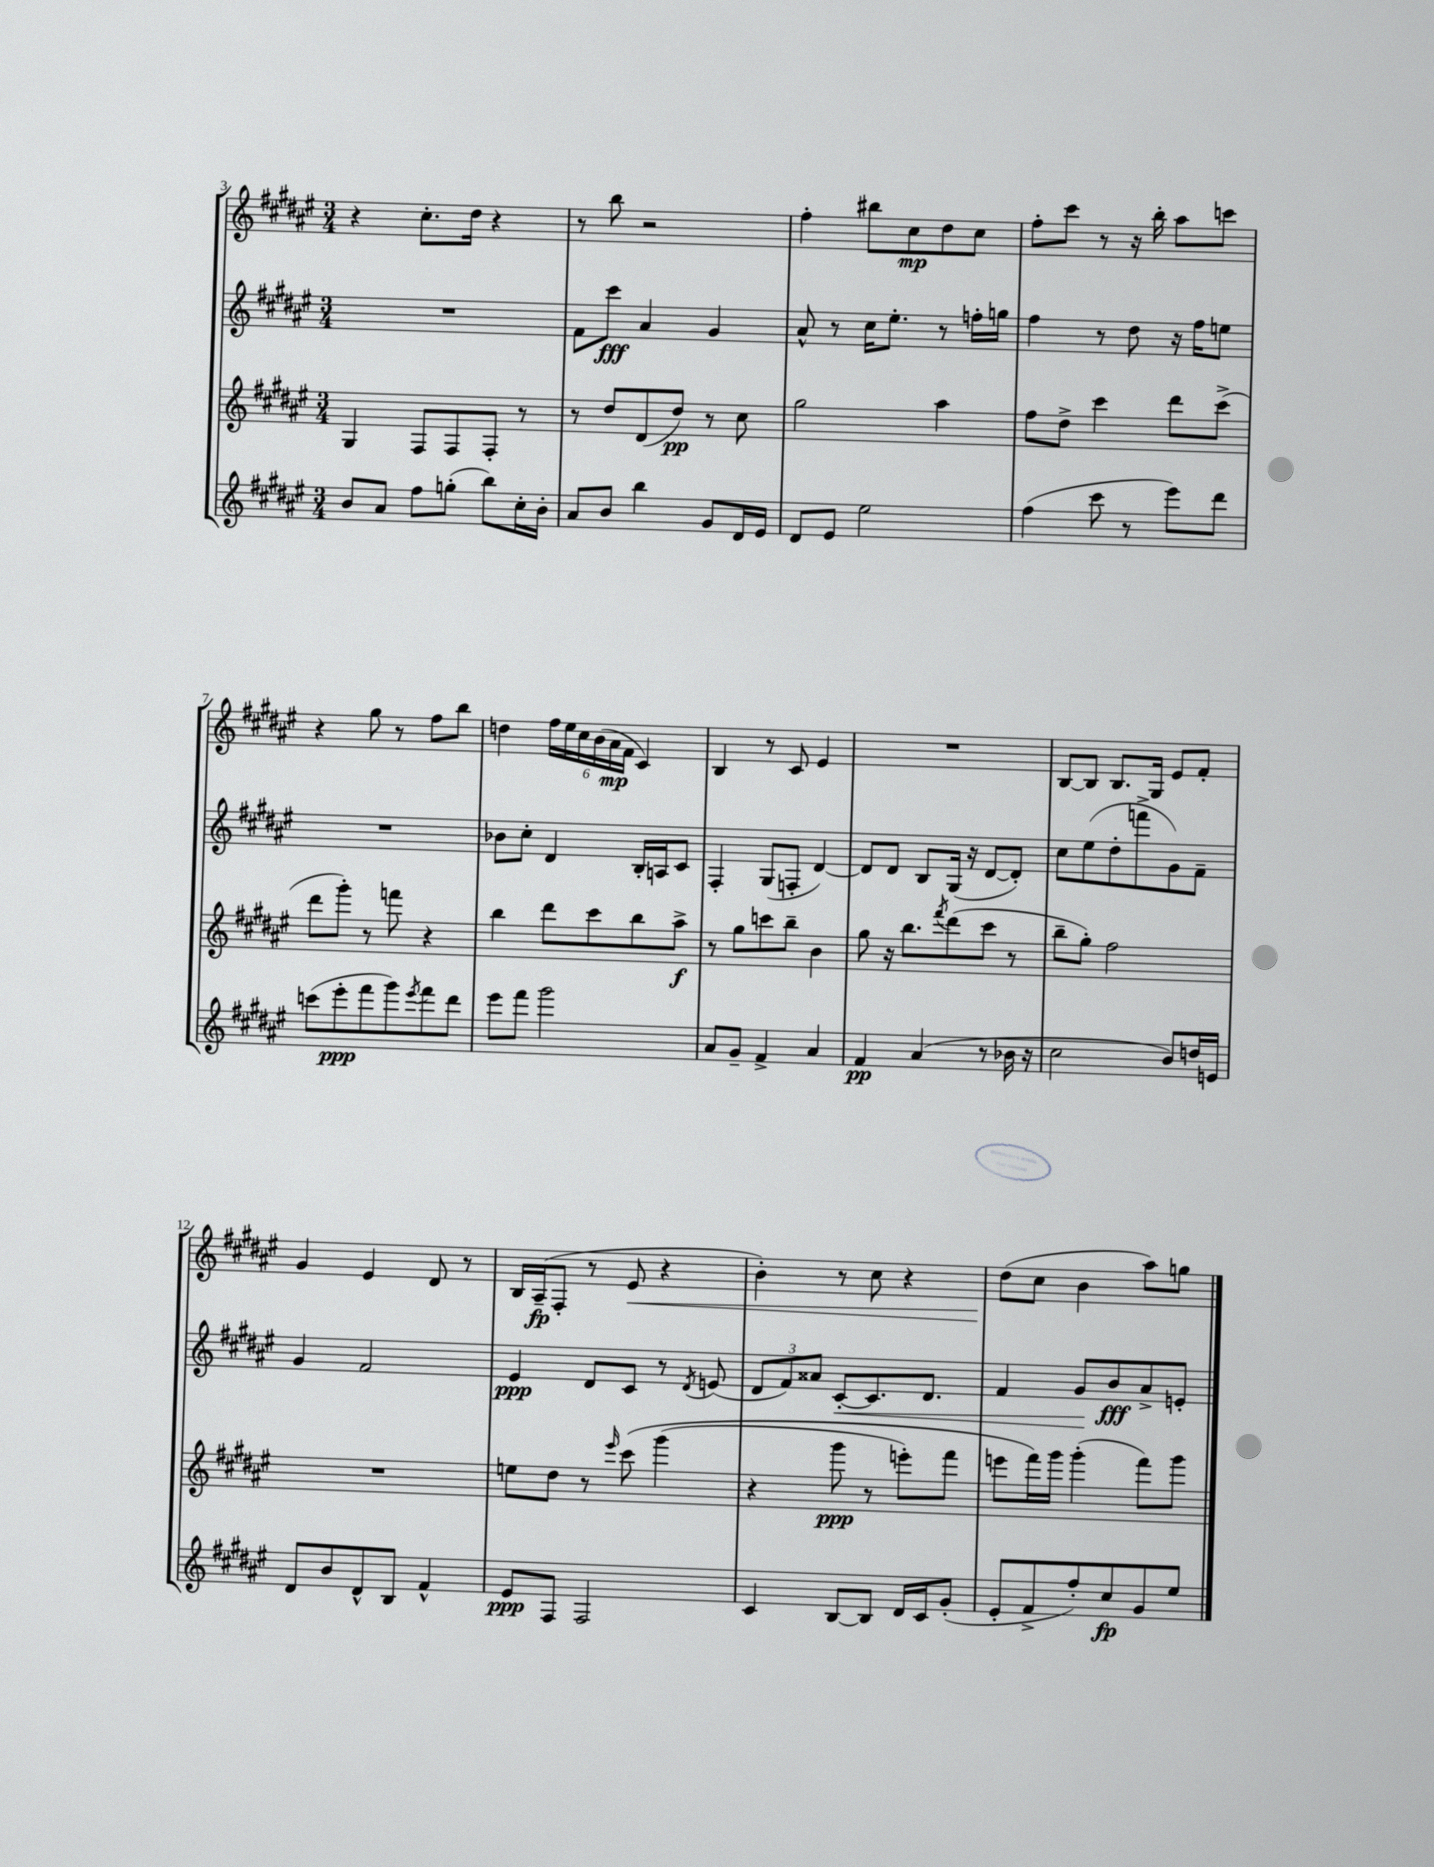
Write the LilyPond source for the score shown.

<<
\new StaffGroup <<
\new Staff = "s0" {
    \clef treble \key fis \major \numericTimeSignature \time 3/4
    r4 cis''8.-. dis''16 r4 |
    r8 b''8 r2 |
    fis''4-. bis''8 cis''8\mp dis''8 cis''8 |
    fis''8-. cis'''8 r8 r16 b''16-. ais''8 c'''8 |
    r4 gis''8 r8 fis''8 b''8 |
    d''4 \tuplet 6/4 { fis''16 eis''16 cis''16 b'16( ais'16\mp fis'16 } cis'4) |
    b4 r8 cis'8 eis'4 |
    R2. |
    b8~ b8 b8. gis16 eis'8 fis'8-. |
    gis'4 eis'4 dis'8 r8 |
    b16 ais16--\fp( fis8-. r8 eis'8\< r4 |
    b'4-.) r8 cis''8 r4 |
    dis''8\!( cis''8 b'4 ais''8) g''8 \bar "|." |
}
\new Staff = "s1" {
    \clef treble \key fis \major \numericTimeSignature \time 3/4
    R2. |
    fis'8 cis'''8\fff ais'4 gis'4 |
    ais'8-^ r8 cis''16 eis''8.-. r8 f''16-. g''16 |
    fis''4 r8 dis''8 r16 fis''16 e''8 |
    R2. |
    bes'8 cis''8-. dis'4 b16-. a16 cis'8 |
    fis4-. gis8( f8-. dis'4~) |
    dis'8 dis'8 b8 gis16( r16 dis'8~ dis'8-.) |
    cis''8 eis''8( dis''8-. f'''8-> gis'8) fis'8-- |
    gis'4 fis'2 |
    eis'4\ppp dis'8 cis'8 r8 \acciaccatura { dis'8 } e'8( |
    \tuplet 3/2 { dis'8 fis'8) aisis'8 } cis'8~-.\< cis'8. dis'8. |
    fis'4 gis'8\! b'8\fff ais'8-> e'8-. \bar "|." |
}
\new Staff = "s2" {
    \clef treble \key fis \major \numericTimeSignature \time 3/4
    gis4 fis8 fis8 fis8-. r8 |
    r8 dis''8 dis'8( dis''8\pp) r8 cis''8 |
    gis''2 ais''4 |
    fis''8 dis''8-> cis'''4 dis'''8 cis'''8->( |
    dis'''8 gis'''8-.) r8 f'''8 r4 |
    b''4 dis'''8 cis'''8 b''8 ais''8->\f |
    r8 gis''8 c'''8 b''8-- b'4 |
    gis''8 r16 b''8. \acciaccatura { fis'''8 } dis'''8( cis'''8 r8 |
    b''8-- gis''8-.) fis''2 |
    R2. |
    e''8 dis''8 r8 \grace { eis'''16 } cis'''8\( gis'''4( |
    r4 gis'''8\ppp r8 e'''8-.) fis'''8 |
    e'''8 fis'''16\) gis'''16 gis'''4-.( fis'''8) gis'''8 \bar "|." |
}
\new Staff = "s3" {
    \clef treble \key fis \major \numericTimeSignature \time 3/4
    b'8 ais'8 fis''8 g''8-.( b''8) cis''16-. b'16-. |
    ais'8 b'8 b''4 gis'8 dis'16 eis'16 |
    dis'8 eis'8 eis''2 |
    fis''4( cis'''8 r8 eis'''8) dis'''8 |
    c'''8( eis'''8-.\ppp fis'''8 gis'''8) \acciaccatura { eis'''8 } fis'''8 dis'''8 |
    eis'''8 fis'''8 gis'''2 |
    ais'8 gis'8-- fis'4-> ais'4 |
    fis'4\pp ais'4( r8 bes'16 r16 |
    cis''2 b'8) d''16 e'16 |
    dis'8 b'8 dis'8-^ b8 fis'4-^ |
    eis'8\ppp fis8 fis2 |
    cis'4 b8~ b8 dis'16 cis'16 gis'8-.( |
    eis'8-. fis'8-> fis''8-.) cis''8\fp gis'8 eis''8 \bar "|." |
}
>>
>>
\layout { \context { \Score currentBarNumber = #3 } }
